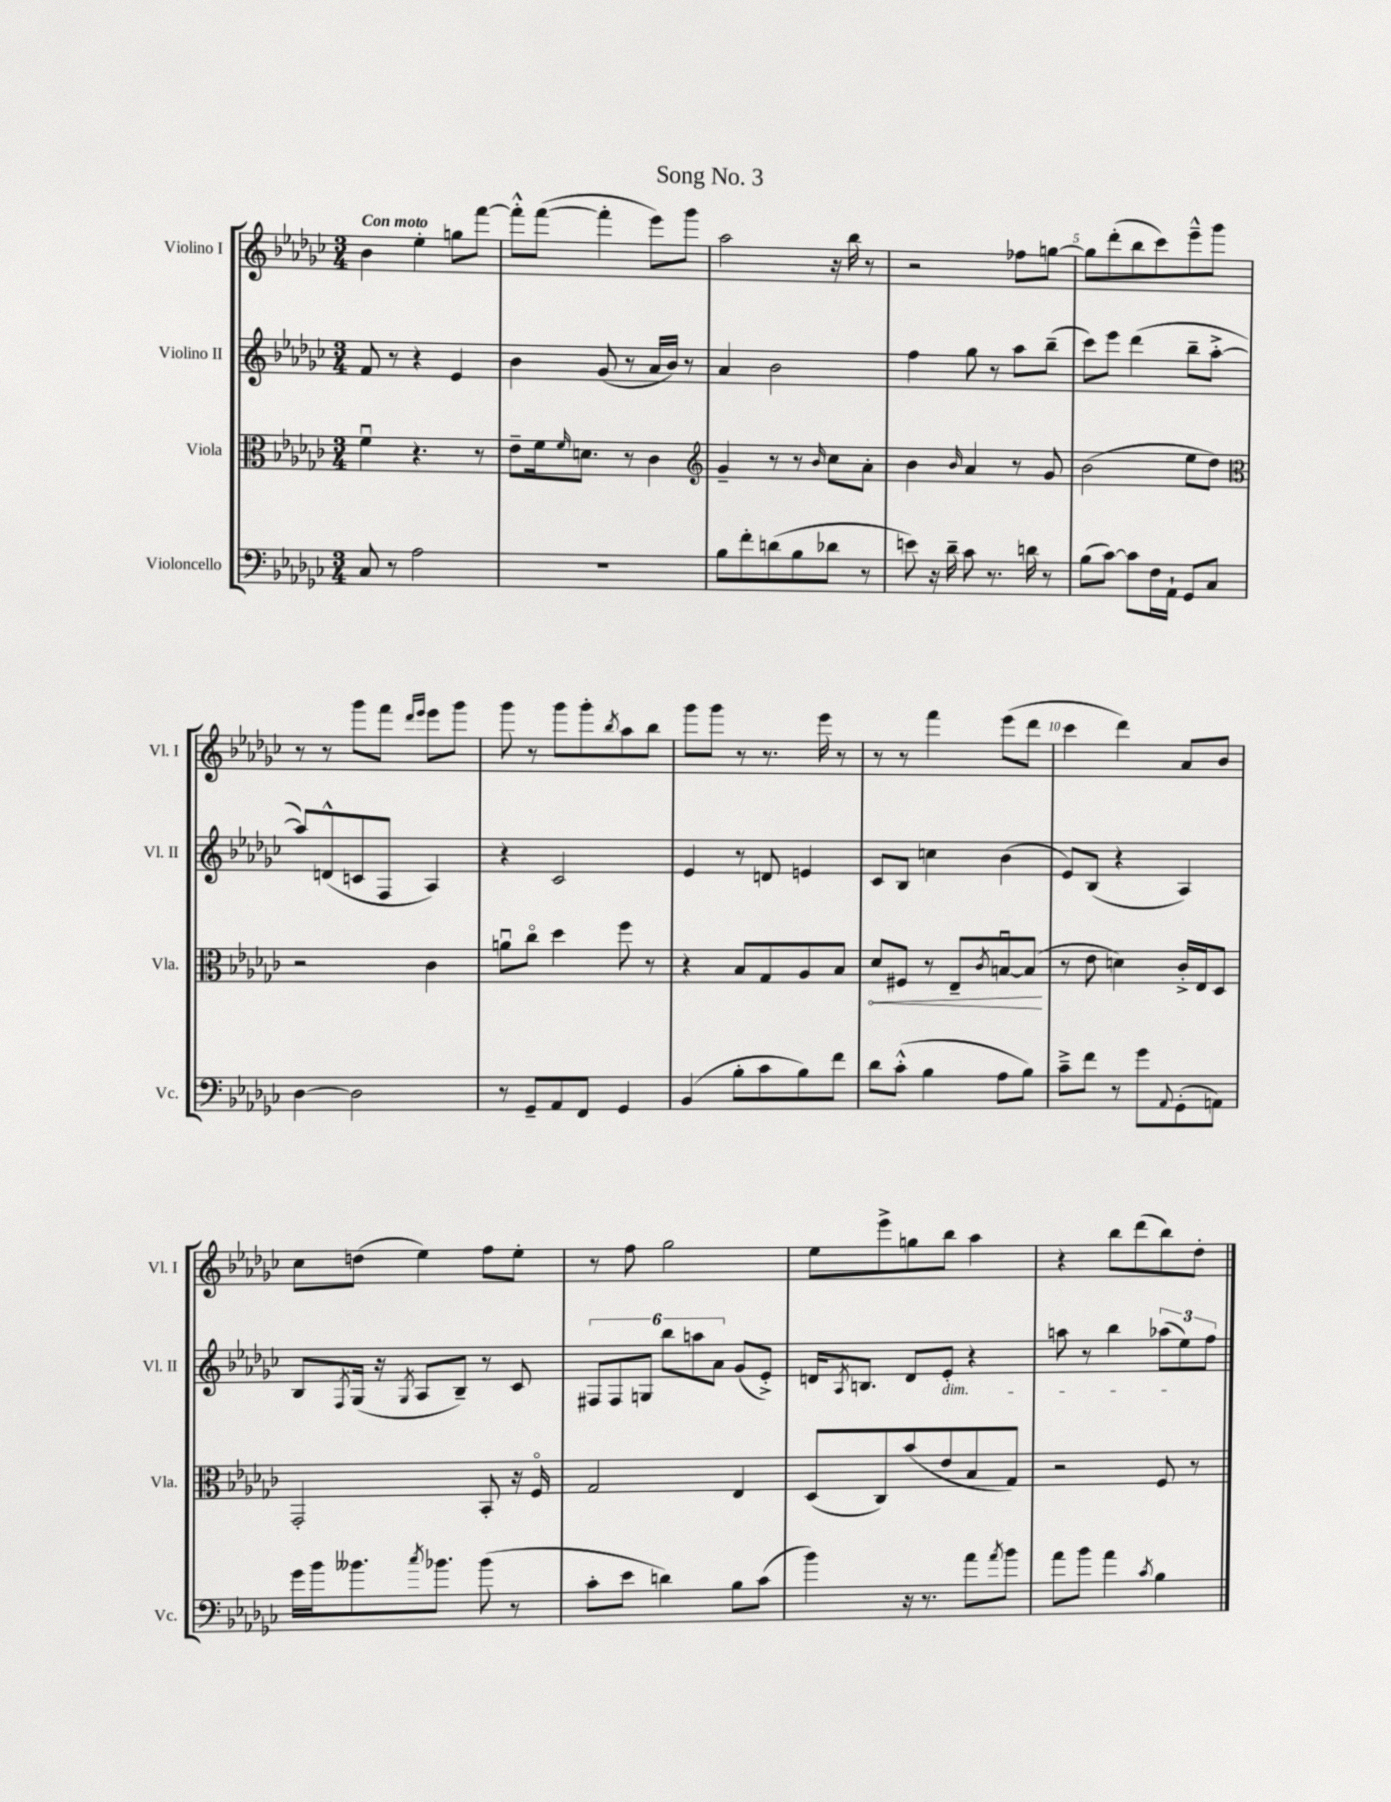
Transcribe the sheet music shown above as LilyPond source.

\header { title = "Song No. 3" }
<<
\new StaffGroup <<
\new Staff = "s0" \with { instrumentName = "Violino I" shortInstrumentName = "Vl. I" } {
    \clef treble \key ges \major \numericTimeSignature \time 3/4 \tempo "Con moto"
    bes'4 ees''4-. g''8 f'''8~ |
    f'''8-.-^ f'''8~( f'''4-. ees'''8) ges'''8 |
    aes''2 r16 bes''16 r8 |
    r2 fes''8 g''8~ |
    g''8 des'''8-.( bes''8 ces'''8) ees'''8---^ ges'''8 |
    r8 r8 ges'''8 f'''8 \grace { des'''16 ees'''16 } ees'''8 ges'''8 |
    ges'''8 r8 ges'''8 ges'''8-. \acciaccatura { bes''8 } aes''8 bes''8 |
    ges'''8 ges'''8 r8 r8. ees'''16 r8 |
    r8 r8 f'''4 ees'''8( des'''8 |
    ces'''4 des'''4) aes'8 bes'8 |
    ces''8 d''8( ees''4) f''8 ees''8-. |
    r8 f''8 ges''2 |
    ees''8 ees'''8-> g''8 bes''8 aes''4 |
    r4 bes''8 des'''8( bes''8) des''8-. \bar "|." |
}
\new Staff = "s1" \with { instrumentName = "Violino II" shortInstrumentName = "Vl. II" } {
    \clef treble \key ges \major \numericTimeSignature \time 3/4
    f'8 r8 r4 ees'4 |
    bes'4 ges'8( r8 aes'16 bes'16) r8 |
    aes'4 bes'2 |
    f''4 ges''8 r8 aes''8 bes''8--( |
    ces'''8) ees'''8 des'''4( bes''8-- aes''8~-.-> |
    aes''8) d'8-^( c'8 f8 aes4) |
    r4 ces'2 |
    ees'4 r8 d'8 e'4 |
    ces'8 bes8 c''4 bes'4( |
    ees'8) bes8( r4 aes4) |
    bes8 \acciaccatura { f8 } ges16( r16 \acciaccatura { ges8 } aes8 bes8--) r8 ces'8 |
    \tuplet 6/4 { fis8 fis8 g8 bes''8 a''8 aes'8 } ges'8( ees'8-.->) |
    d'16 \acciaccatura { aes8 } b8. d'8 ees'8-.\dim r4 |
    a''8 r8 bes''4 \tuplet 3/2 { aes''8( ees''8\!) f''8 } \bar "|." |
}
\new Staff = "s2" \with { instrumentName = "Viola" shortInstrumentName = "Vla." } {
    \clef alto \key ges \major \numericTimeSignature \time 3/4
    f'4\downbow r4. r8 |
    ees'8-- f'16 \grace { f'16 } d'8. r8 ces'4 |
    \clef treble ges'4-- r8 r8 \grace { bes'16 } ces''8 aes'8-. |
    bes'4 \grace { bes'16 } aes'4 r8 ges'8 |
    bes'2( ees''8 des''8) |
    \clef alto r2 ces'4 |
    a'8\downbow ces''8\flageolet des''4 f''8 r8 |
    r4 bes8 ges8 aes8 bes8 |
    \once \override Hairpin.circled-tip = ##t des'8\< fis8 r8 ees8-- \acciaccatura { ces'8 } b8~\downbow b8\!( |
    r8 ees'8 d'4) ces'16-.-> ees16 des8 |
    ges,2-. bes,8-. r16 f16\flageolet |
    ges2 ees4 |
    des8( ces8) bes'8( ees'8 bes8 ges8) |
    r2 f8 r8 \bar "|." |
}
\new Staff = "s3" \with { instrumentName = "Violoncello" shortInstrumentName = "Vc." } {
    \clef bass \key ges \major \numericTimeSignature \time 3/4
    ces8 r8 aes2 |
    R2. |
    bes8 f'8-. d'8( bes8 des'8 r8 |
    e'8) r16 des'16-- ces'8 r8. d'16 r8 |
    bes8( ces'8~) ces'8 f16 aes,16-! ges,8 ces8 |
    des4~ des2 |
    r8 ges,8-- aes,8 f,8 ges,4 |
    bes,4( bes8-. ces'8 bes8) f'8 |
    des'8 ces'8-.-^( bes4 aes8 bes8) |
    ces'8---> f'8 r8 ges'8 \appoggiatura { aes,8 } ges,8-.( a,8) |
    ges'16 bes'16 beses'8. \acciaccatura { ces''8 } bes'8. bes'8( r8 |
    ces'8-. ees'8 d'4) bes8 ces'8( |
    bes'4) r16 r8. aes'8 \acciaccatura { aes'8 } bes'8 |
    aes'8 bes'8 aes'4 \acciaccatura { ces'8 } bes4 \bar "|." |
}
>>
>>
\layout { \context { \Score \override BarNumber.break-visibility = ##(#f #t #t) barNumberVisibility = #(every-nth-bar-number-visible 5) } }
